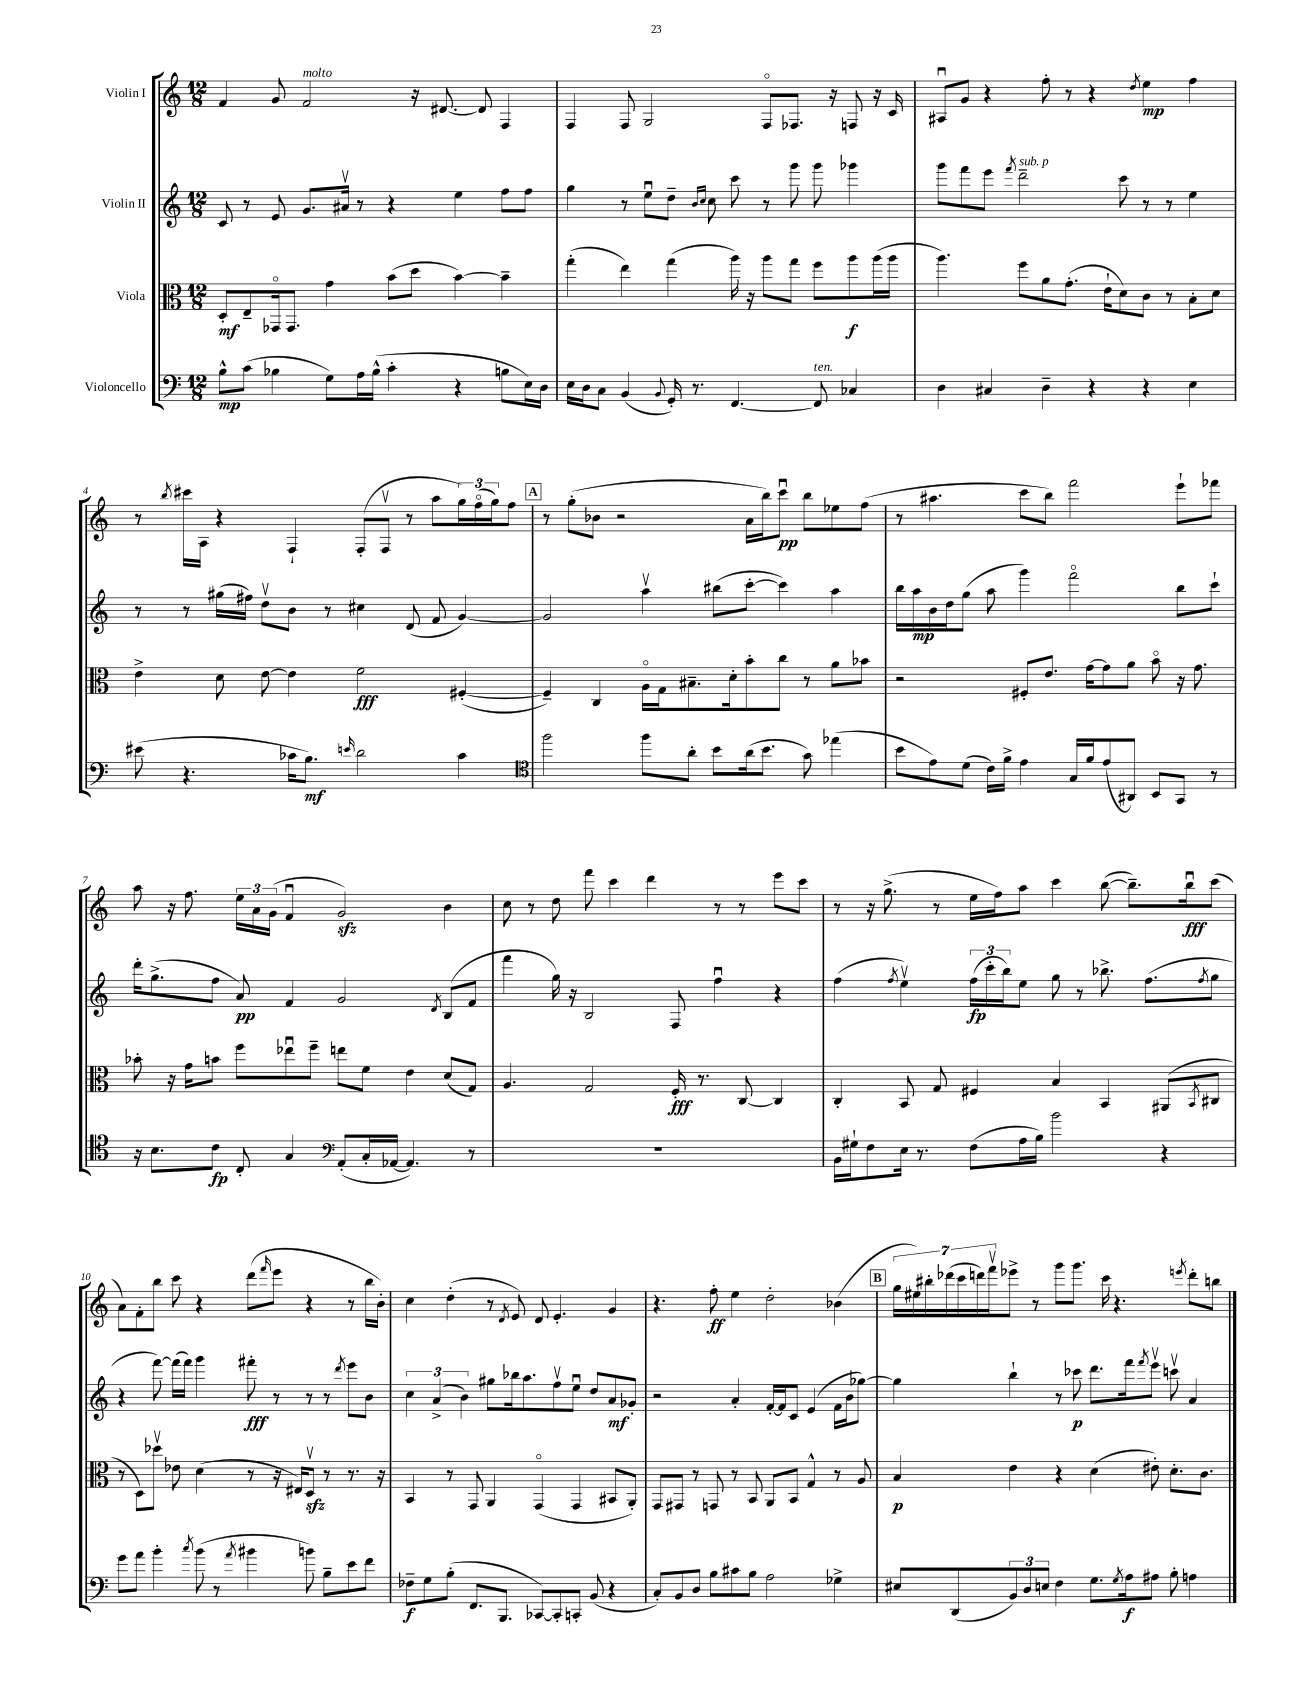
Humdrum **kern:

**kern	**dynam	**kern	**dynam	**kern	**dynam	**kern	**dynam
*part4	*part4	*part3	*part3	*part2	*part2	*part1	*part1
*staff4	*staff4	*staff3	*staff3	*staff2	*staff2	*staff1	*staff1
*I"Violoncello	*	*I"Viola	*	*I"Violin II	*	*I"Violin I	*
*clefF4	*	*clefC3	*	*clefG2	*	*clefG2	*
*k[]	*	*k[]	*	*k[]	*	*k[]	*
*M12/8	*	*M12/8	*	*M12/8	*	*M12/8	*
=1	=1	=1	=1	=1	=1	=1	=1
8B^^\L	mp	8D'/L	mf	8c/	.	4f/	.
(8c\J	.	8E~/	.	8r	.	.	.
4B-X\	.	16GG-X/k	.	8e/	.	8g/	.
.	.	8.GG-/J	.	.	.	.	.
!	!	!	!	!	!	!LO:TX:a:i:t=molto	!
.	.	.	.	8.g/L	.	2f/	.
8G\L)	.	4g\	.	.	.	.	.
.	.	.	.	16a#Xv/Jk	.	.	.
16A\L	.	.	.	8r	.	.	.
(16B-^^\JJ	.	.	.	.	.	.	.
4c'\	.	(8b\L	.	4r	.	.	.
.	.	8dd\J	.	.	.	16r	.
.	.	.	.	.	.	[8.d#X/	.
4r	.	[4b\)	.	4ee\	.	.	.
.	.	.	.	.	.	8d#/]	.
8Bn\L	.	4b~\]	.	8ff\L	.	4F/	.
16E\L)	.	.	.	8ff\J	.	.	.
16D\JJ	.	.	.	.	.	.	.
=2	=2	=2	=2	=2	=2	=2	=2
16E\LL	.	(4gg'\	.	4gg\	.	4F/	.
16D\J	.	.	.	.	.	.	.
8C\J	.	.	.	.	.	.	.
(4BB/	.	4ee\)	.	8r	.	8F/	.
.	.	.	.	8eeu\L	.	2G/	.
8qqBB/	.	.	.	.	.	.	.
16GG'/)	.	(4gg\	.	8dd~\J	.	.	.
8.r	.	.	.	.	.	.	.
.	.	.	.	16qqb/LL	.	.	.
.	.	.	.	16qqcc/JJ	.	.	.
.	.	.	.	8cc\	.	.	.
[4.FF/	.	16aa\)	.	8ccc\	.	.	.
.	.	16r	.	.	.	.	.
.	.	8aa\L	.	8r	.	8F/L	.
.	.	8gg\J	.	8ggg\	.	8.F-X/J	.
!LO:TX:a:i:t=ten.	!	!	!	!	!	!	!
8FF/]	.	8ff\L	.	8ggg\	.	.	.
.	.	.	.	.	.	16r	.
4C-X/	.	8aa\	f	4ggg-X\	.	8Fn/	.
.	.	(16aa\L	.	.	.	16r	.
.	.	16aa\JJ	.	.	.	16c/	.
=3	=3	=3	=3	=3	=3	=3	=3
4D\	.	4.aa\)	.	8ggg\L	.	8A#Xu/L	.
.	.	.	.	8fff\	.	8g/J	.
4C#X/	.	.	.	8eee\J	.	4r	.
.	.	.	.	8qfff/	.	.	.
!	!	!	!	!LO:TX:a:i:t=sub. p	!	!	!
.	.	8ff\L	.	2ddd~\	.	.	.
4D~\	.	8a\	.	.	.	8ff'\	.
.	.	(8.g'\J	.	.	.	8r	.
4r	.	.	.	.	.	4r	.
.	.	16e`\KL	.	.	.	.	.
.	.	8d\)	.	8ccc\	.	.	.
.	.	.	.	.	.	8qdd/	.
4r	.	8c\J	.	8r	.	4ee\	mp
.	.	8r	.	8r	.	.	.
4E\	.	8B'\L	.	4ee\	.	4ff\	.
.	.	8d\J	.	.	.	.	.
!!LO:LB:g=z
=4	=4	=4	=4	=4	=4	=4	=4
(8e#X\	.	4e^\	.	8r	.	8r	.
.	.	.	.	.	.	8qbb/	.
4.r	.	.	.	8r	.	16ccc#X\LL	.
.	.	.	.	.	.	16A\JJ	.
.	.	8d\	.	(16gg#X\LL	.	4r	.
.	.	.	.	16ff#X\JJ)	.	.	.
.	.	[8e\	.	8ddv\L	.	.	.
16c-X\KL	.	4e\]	.	8b\J	.	4F`/	.
8.B\J)	mf	.	.	.	.	.	.
.	.	.	.	8r	.	.	.
16qqen/	.	.	.	.	.	.	.
2d\	.	2f\	fff	4cc#X\	.	(8F'/L	.
.	.	.	.	.	.	8Fv/J	.
.	.	.	.	(8d/	.	8r	.
.	.	.	.	8f/	.	8aa\L	.
4c-\	.	([4F#X'/	.	[4g/)	.	24gg\L)	.
.	.	.	.	.	.	(24ff\	.
.	.	.	.	.	.	24gg\J)	.
.	.	.	.	.	.	8ff\J	.
!!LO:REH:place=s1:t=A
=5	=5	=5	=5	=5	=5	=5	=5
*clefC4	*	*	*	*	*	*	*
2ff\	.	4F#~/])	.	2g/]	.	8r	.
.	.	.	.	.	.	(8gg'\L	.
.	.	4C/	.	.	.	8b-X\J	.
.	.	.	.	.	.	2r	.
8ff\L	.	16A\LL	.	4aav\	.	.	.
.	.	16G\J	.	.	.	.	.
8a'\J	.	8.B#X~\	.	.	.	.	.
8b\L	.	.	.	(8bb#X\L	.	.	.
.	.	16d'\k	.	.	.	.	.
(16a\k	.	8b'\	.	[8ccc'\J	.	16a\LL	.
8.b\J	.	.	.	.	.	16bb\J)	.
.	.	8cc\J	.	4ccc\])	.	8cccu\J	pp
8g\)	.	8r	.	.	.	8bb\L	.
(4ee-X\	.	8a\L	.	4aa\	.	8ee-X\	.
.	.	8b-X\J	.	.	.	(8ff\J	.
=6	=6	=6	=6	=6	=6	=6	=6
8b\L	.	2r	.	16bb\LL	.	8r	.
.	.	.	.	16aa\	mp	.	.
8e\)	.	.	.	16b\	.	4.aa#X\	.
.	.	.	.	16dd\J	.	.	.
(8d\J	.	.	.	(8gg\J	.	.	.
16c\LL)	.	.	.	8aa\	.	.	.
16f^\JJ	.	.	.	.	.	.	.
4e\	.	8F#X'/L	.	4ggg\)	.	8ccc\L	.
.	.	8.e/J	.	.	.	8bb\J)	.
16G/LL	.	.	.	2fff\	.	2fff\	.
16f/J	.	[16g\KL	.	.	.	.	.
(8e/	.	8g\]	.	.	.	.	.
8AA#X/J)	.	8a\J	.	.	.	.	.
8BB/L	.	8b\	.	.	.	.	.
8GG/J	.	16r	.	8bb\L	.	8eee`\L	.
.	.	8.g\	.	.	.	.	.
8r	.	.	.	8ccc`\J	.	8fff-X\J	.
!!LO:LB:g=z
=7	=7	=7	=7	=7	=7	=7	=7
16r	.	8b-X'\	.	16ddd'\KL	.	8aa\	.
8.B\L	.	.	.	(8.gg^\	.	.	.
.	.	16r	.	.	.	16r	.
.	.	16g\KL	.	.	.	8.ff\	.
8c\J	fp	8bn\J	.	8ff\J	.	.	.
8C'/	.	8ff\L	.	8a/)	pp	24ee\LL	.
.	.	.	.	.	.	24a\	.
.	.	.	.	.	.	(24g\JJ	.
4G/	.	8ee-Xu\	.	4f/	.	4fu/	.
.	.	8ff~\J	.	.	.	.	.
*clefF4	*	*	*	*	*	*	*
(8AA'/L	.	8een\L	.	2g/	.	2gzz/)	.
16C'/L	.	8f\J	.	.	.	.	.
[16AA-X/JJ	.	.	.	.	.	.	.
4.AA-/])	.	4e\	.	.	.	.	.
.	.	.	.	8qd/	.	.	.
.	.	(8d/L	.	(8B/L	.	4b\	.
8r	.	8G/J)	.	8f/J	.	.	.
=8	=8	=8	=8	=8	=8	=8	=8
1.r	.	4.A/	.	4fff\	.	8cc\	.
.	.	.	.	.	.	8r	.
.	.	.	.	16gg\)	.	8dd\	.
.	.	.	.	16r	.	.	.
.	.	2G/	.	2B/	.	8fff\	.
.	.	.	.	.	.	4ccc\	.
.	.	.	.	.	.	4ddd\	.
.	.	16F'/	fff	8F/	.	.	.
.	.	8.r	.	.	.	.	.
.	.	.	.	4ffu\	.	8r	.
.	.	[8C/	.	.	.	8r	.
.	.	4C/]	.	4r	.	8eee\L	.
.	.	.	.	.	.	8ccc\J	.
=9	=9	=9	=9	=9	=9	=9	=9
16BB\LL	.	4C'/	.	(4ff\	.	8r	.
16G#X`\J	.	.	.	.	.	.	.
8F\	.	.	.	.	.	16r	.
.	.	.	.	.	.	(8.gg^\	.
.	.	.	.	8qff/	.	.	.
16E\Jk	.	8BB/	.	4eev\)	.	.	.
8.r	.	.	.	.	.	.	.
.	.	8G/	.	.	.	8r	.
(8F\L	.	4F#X/	.	(24ff\LL	fp	16ee\LL	.
.	.	.	.	24ccc'\	.	.	.
.	.	.	.	.	.	16ff\J)	.
.	.	.	.	24bb\J)	.	.	.
16A\L	.	.	.	8ee\J	.	8aa\J	.
16B\JJ)	.	.	.	.	.	.	.
2b\	.	4B/	.	8gg\	.	4ccc\	.
.	.	.	.	8r	.	.	.
.	.	4BB/	.	8.bb-X^\	.	([8bb\	.
.	.	.	.	.	.	8.bb~\L])	.
.	.	.	.	(8.ff\L	.	.	.
4r	.	(8AA#X/L	.	.	.	.	.
.	.	.	.	.	.	16bbu\k	fff
.	.	8qBB/	.	8qff/	.	.	.
.	.	8C#X/J	.	8gg\J	.	(8ccc\J	.
!!LO:LB:g=z
=10	=10	=10	=10	=10	=10	=10	=10
8g\L	.	8r	.	4r	.	8a\L)	.
8a\J	.	8D\L)	.	.	.	8f'\	.
4b'\	.	8dd-Xv\J	.	[8fff\)	.	8bb\J	.
.	.	8e-X\	.	(16fff\LL]	.	8ccc\	.
.	.	.	.	16fff\JJ)	.	.	.
8qcc/	.	.	.	.	.	.	.
(8b\	.	(4d\	.	4ggg\	.	4r	.
8r	.	.	.	.	.	.	.
8qa/	.	.	.	.	.	.	.
4b#X\	.	8r	.	8fff#X'\	fff	(8ddd\L	.
.	.	.	.	.	.	16qqfff/	.
.	.	16r	.	8r	.	8eee\J	.
.	.	16E#X/KL)	.	.	.	.	.
8bn\)	.	8Dzzv/J	.	8r	.	4r	.
8B~\L	.	8r	.	8r	.	.	.
.	.	.	.	8qddd/	.	.	.
8e\	.	8.r	.	8eee\L	.	8r	.
8f\J	.	.	.	8b\J	.	16bb\LL	.
.	.	16r	.	.	.	16b'\JJ)	.
=11	=11	=11	=11	=11	=11	=11	=11
8F-X~\L	f	4BB/	.	6cc\	.	4cc\	.
8G\	.	.	.	.	.	.	.
.	.	.	.	(6a^/	.	.	.
(8B'\J	.	8r	.	.	.	(4dd'\	.
.	.	.	.	6b\)	.	.	.
8.FF/L	.	8GG/	.	.	.	.	.
.	.	4AA/	.	8gg#X\L	.	8r	.
8.BBB/J	.	.	.	.	.	.	.
.	.	.	.	.	.	8qd/	.
.	.	.	.	16bb-X\k	.	8e/)	.
.	.	.	.	8.aa\	.	.	.
[8CC-X/L)	.	(4GG/	.	.	.	8d/	.
8CC-'/]	.	.	.	8ffv\	.	4.e'/	.
8CCn'/J	.	4GG/	.	8eeu\J	.	.	.
(8BB/	.	.	.	8dd/L	.	.	.
4r	.	8BB#X/L	.	8a/	mf	4g/	.
.	.	8AA'/J)	.	8g-X'/J	.	.	.
=12	=12	=12	=12	=12	=12	=12	=12
8C'/L)	.	8GG/L	.	2r	.	4.r	.
8BB/	.	8GG#X/J	.	.	.	.	.
8D/J	.	8r	.	.	.	.	.
8B\L	.	8GGn/	.	.	.	8ff'\	ff
8c#X\	.	8r	.	4a'/	.	4ee\	.
8B\J	.	8BB/	.	.	.	.	.
2A\	.	8AA/L	.	[16f'/LL	.	2dd'\	.
.	.	.	.	16f/J]	.	.	.
.	.	8BB/J	.	8c/J	.	.	.
.	.	4G^^/	.	(4e/	.	.	.
4G-X^\	.	8r	.	16f\LL	.	(4b-X\	.
.	.	.	.	16b\J	.	.	.
.	.	8A/	.	[8gg-X\J)	.	.	.
!!LO:REH:place=s1:t=B
=13	=13	=13	=13	=13	=13	=13	=13
8E#X/L	.	4B/	p	4gg-\]	.	28gg\LL	.
.	.	.	.	.	.	28ee#X\)	.
.	.	.	.	.	.	28bb#X'\	.
.	.	.	.	.	.	(28ddd-X\	.
(8DD/	.	.	.	.	.	.	.
.	.	.	.	.	.	28ccc\	.
.	.	.	.	.	.	28dddn\)	.
.	.	.	.	.	.	28fffv\J	.
12BB/)	.	4e\	.	4bb`\	.	8eee-X^\J	.
12D/	.	.	.	.	.	.	.
.	.	.	.	.	.	8r	.
12En/J	.	.	.	.	.	.	.
4F\	.	4r	.	8r	.	8ggg\L	.
.	.	.	.	8ccc-X\	p	8.ggg\J	.
8.G\L	.	(4d\	.	8.ddd\L	.	.	.
.	.	.	.	.	.	16ccc\	.
.	.	.	.	.	.	4.r	.
8qG/	.	.	.	.	.	.	.
16A\k	f	.	.	16fff\k	.	.	.
.	.	.	.	8qfff/	.	.	.
8A#X\J	.	8e#X'\)	.	8eeev\J	.	.	.
8B'\	.	8.d'\L	.	8cccnv\	.	.	.
.	.	.	.	.	.	8qeeen/	.
4An\	.	.	.	4a/	.	8ddd'\L	.
.	.	8.c\J	.	.	.	.	.
.	.	.	.	.	.	8bbn\J	.
==	==	==	==	==	==	==	==
*-	*-	*-	*-	*-	*-	*-	*-
